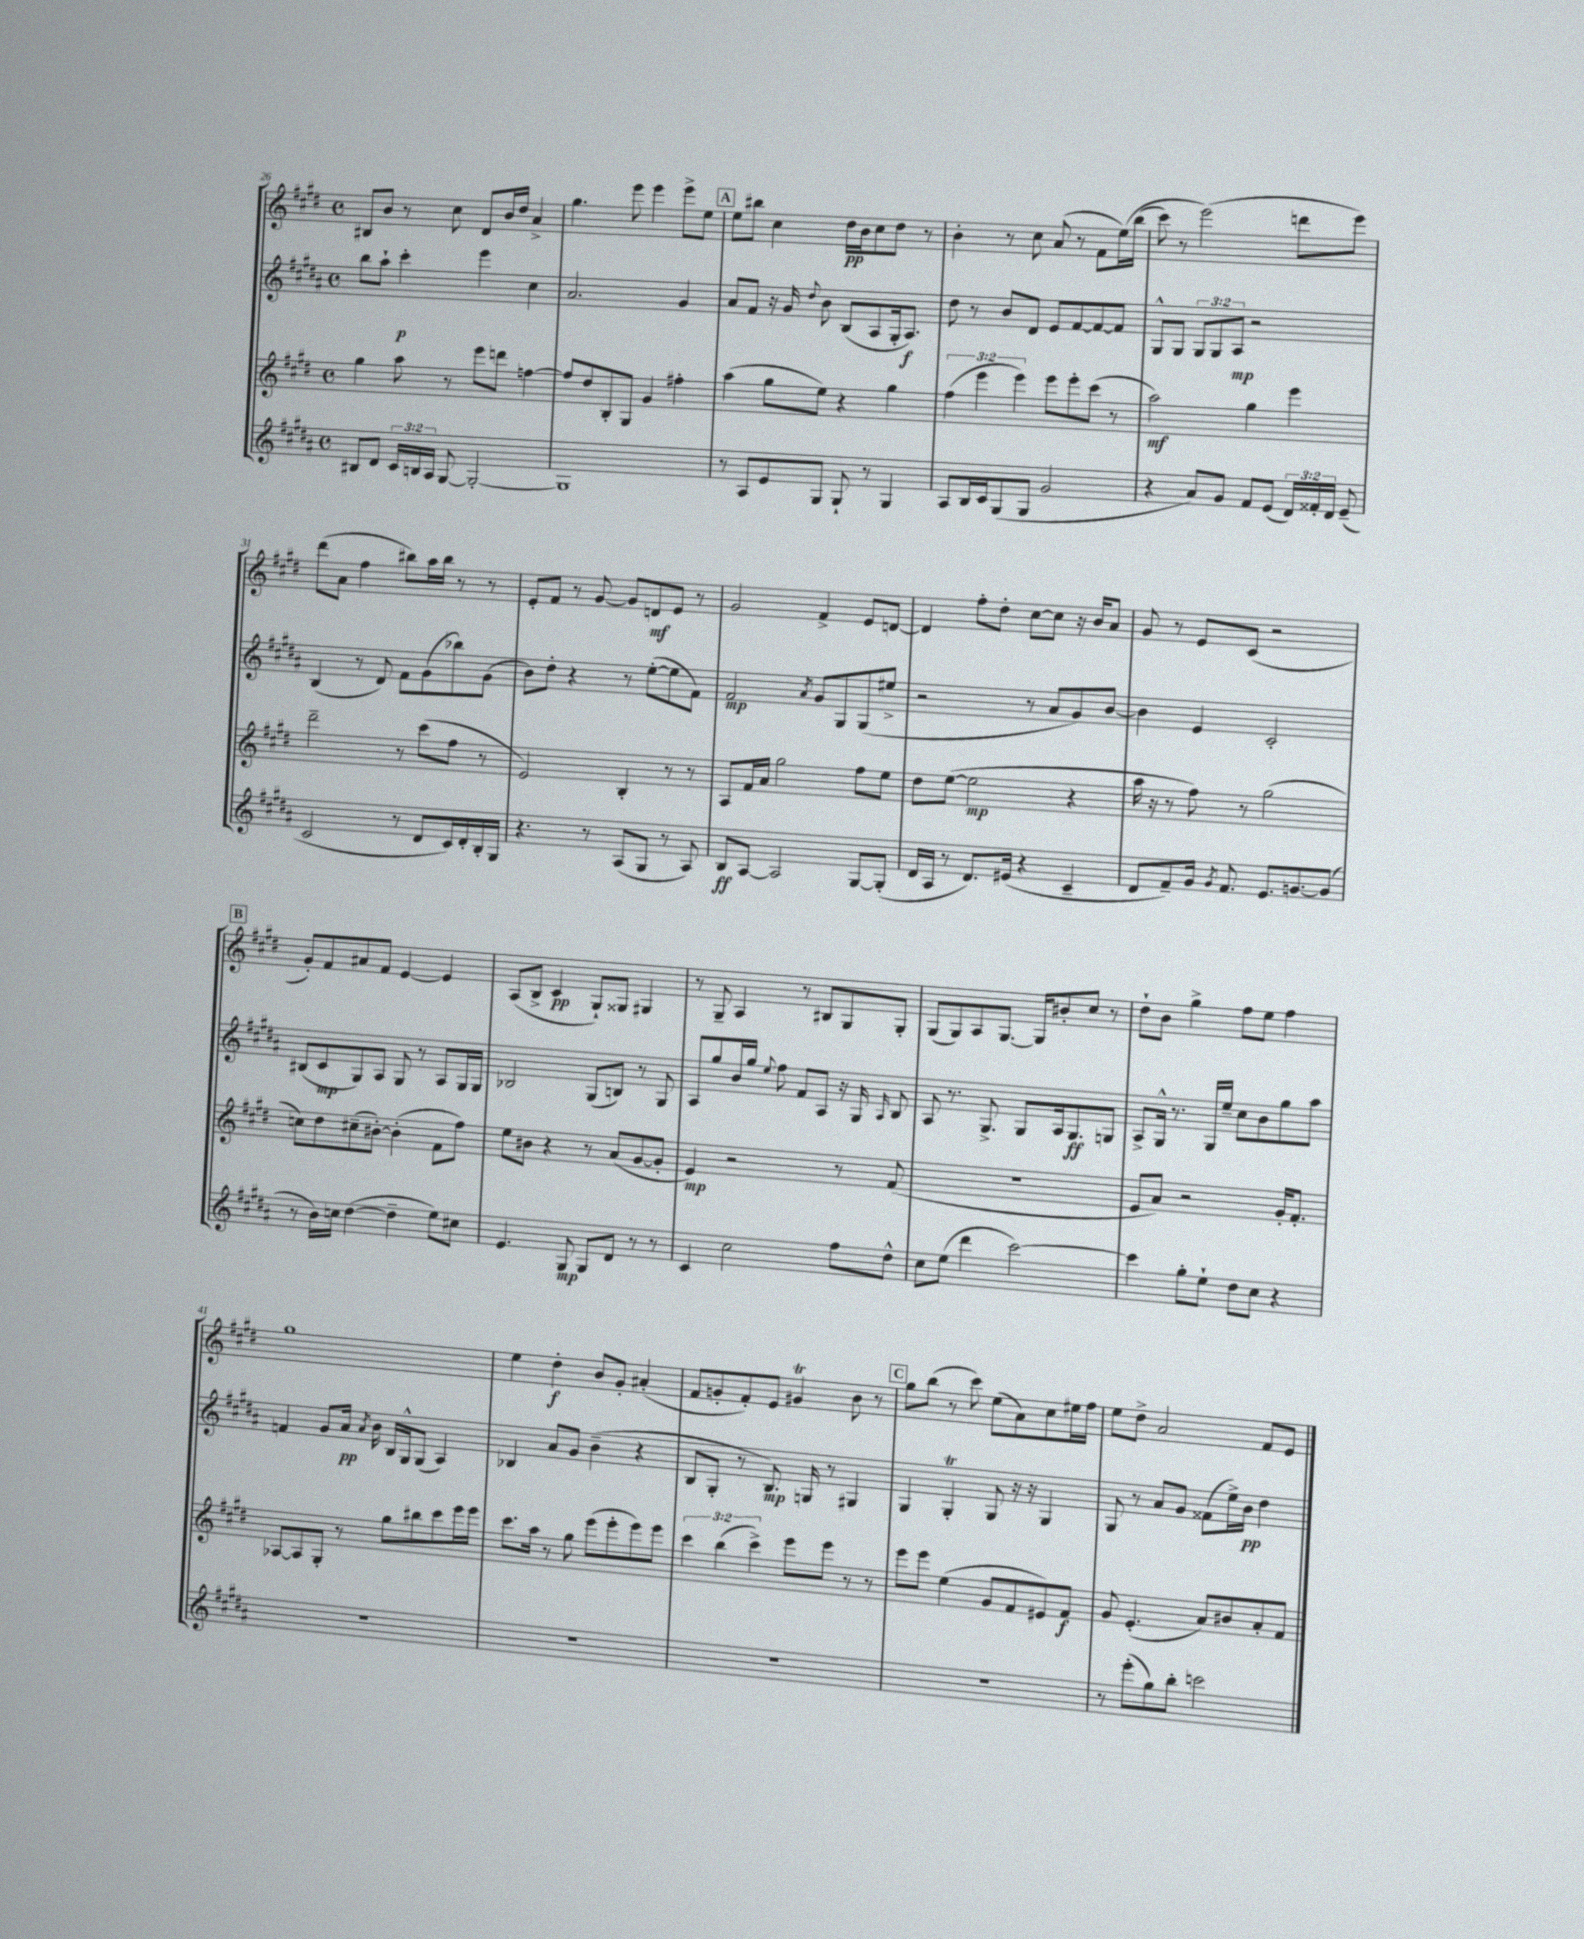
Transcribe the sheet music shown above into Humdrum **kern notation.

**kern	**dynam	**kern	**dynam	**kern	**dynam	**kern	**dynam
*part4	*part4	*part3	*part3	*part2	*part2	*part1	*part1
*staff4	*staff4	*staff3	*staff3	*staff2	*staff2	*staff1	*staff1
*clefG2	*	*clefG2	*	*clefG2	*	*clefG2	*
*k[f#c#g#d#a#]	*	*k[f#c#g#d#]	*	*k[f#c#g#d#a#]	*	*k[f#c#g#d#]	*
*M4/4	*	*M4/4	*	*M4/4	*	*M4/4	*
*met(c)	*	*met(c)	*	*met(c)	*	*met(c)	*
=26	=26	=26	=26	=26	=26	=26	=26
8B#X/L	.	4gg#\	.	8bb\L	.	8B#X/L	.
8d#/J	.	.	.	8aa#`\J	.	8b/J	.
24c#/LL	.	8aa\	.	4ccc#'\	p	8r	.
24Bn/	.	.	.	.	.	.	.
24A#/JJ	.	.	.	.	.	.	.
[8G#/	.	8r	.	.	.	8cc#\	.
2G#'/_	.	8eee\L	.	4eee\	.	8d#/L	.
.	.	8dddn\J	.	.	.	16b/L	.
.	.	.	.	.	.	16dd#/JJ	.
.	.	[4ffn\	.	4cc#\	.	4a^/	.
=27	=27	=27	=27	=27	=27	=27	=27
1G#]	.	8ff/L]	.	2.a#/	.	4.gg#\	.
.	.	8dd#/	.	.	.	.	.
.	.	8B'/	.	.	.	.	.
.	.	8G#/J	.	.	.	8eee\	.
.	.	4g#/	.	.	.	4eee\	.
.	.	4ff#X'\	.	4g#/	.	8eee^\L	.
.	.	.	.	.	.	8ee\J	.
!!LO:REH:place=s1:t=A
=28	=28	=28	=28	=28	=28	=28	=28
8r	.	(4aa\	.	8a#/L	.	8ee\L	.
8A#/L	.	.	.	8f#/J	.	8bb#X\J	.
8e/	.	8gg#\L	.	16r	.	4cc#\	.
.	.	.	.	16g#/	.	.	.
.	.	.	.	8qqdd#/	.	.	.
8G#/J	.	8ee\J)	.	8b\	.	.	.
8G#`/	.	4r	.	(8B/L	.	16dd#\LL	pp
.	.	.	.	.	.	16b\J	.
8r	.	.	.	8A#/	.	8cc#\	.
4G#/	.	4gg#\	.	16G#'/k	.	8dd#\J	.
.	.	.	.	8.A#/J)	f	.	.
.	.	.	.	.	.	8r	.
=29	=29	=29	=29	=29	=29	=29	=29
8A#/L	.	(6ff#\	.	8dd#\	.	4b'\	.
16B/L	.	.	.	8r	.	.	.
.	.	6eee\	.	.	.	.	.
16c#/J	.	.	.	.	.	.	.
(8G#/	.	.	.	8b/L	.	8r	.
.	.	6eee\)	.	.	.	.	.
8G#/J	.	.	.	8d#/J	.	8cc#\	.
2g#/	.	8eee\L	.	8e/L	.	(8a/	.
.	.	8eee'\	.	[8f#/	.	8r	.
.	.	(8ccc#\J	.	8f#/_	.	8f#\L	.
.	.	8r	.	8f#/J]	.	(16ee\L)	.
.	.	.	.	.	.	(16bb\JJ	.
=30	=30	=30	=30	=30	=30	=30	=30
4r	.	2aa\)	mf	8G#^^/L	.	8ccc#\)	.
.	.	.	.	8G#/J	.	8r	.
8a#/L)	.	.	.	12G#/L	.	(2eee\)	.
.	.	.	.	12G#/	.	.	.
8g#/J	.	.	.	.	.	.	.
.	.	.	.	12A#/J	mp	.	.
8f#/L	.	4gg#\	.	2r	.	.	.
(8e/J	.	.	.	.	.	.	.
24d#/LL)	.	4eee\	.	.	.	8dddn\L	.
24f##X'/	.	.	.	.	.	.	.
24d#/JJ	.	.	.	.	.	.	.
(8e~/	.	.	.	.	.	8eee\J)	.
!!LO:LB:g=z
=31	=31	=31	=31	=31	=31	=31	=31
2c#/	.	2ddd#~\	.	(4B/	.	(8ddd#\L	.
.	.	.	.	.	.	8a\J	.
.	.	.	.	8r	.	4ff#\	.
.	.	.	.	8d#/)	.	.	.
8r	.	8r	.	8f#\L	.	8bb#X\L)	.
8d#/L	.	(8ccc#\L	.	(8g#\	.	16aa\L	.
.	.	.	.	.	.	16bb#\JJ	.
16c#/L)	.	8ff#\J	.	8bb-X\)	.	8r	.
16d#'/	.	.	.	.	.	.	.
16B'/	.	8r	.	(8g#\J	.	8r	.
16G#/JJ	.	.	.	.	.	.	.
=32	=32	=32	=32	=32	=32	=32	=32
4.r	.	2e/)	.	8b\L)	.	8e'/L	.
.	.	.	.	8dd#'\J	.	8f#/J	.
.	.	.	.	4r	.	8r	.
8r	.	.	.	.	.	[8g#/	.
(8A#/L	.	4B'/	.	8r	.	8g#/L]	.
8G#/J	.	.	.	([8ee'\L	.	8dn/	mf
8r	.	8r	.	8ee\]	.	8e/J	.
8A#/)	.	8r	.	8f#\J)	.	8r	.
=33	=33	=33	=33	=33	=33	=33	=33
8B/L	ff	8A/L	.	2f#/	mp	2g#/	.
[8A#/J	.	16f#/L	.	.	.	.	.
.	.	16a/JJ	.	.	.	.	.
2A#/]	.	2gg#\	.	.	.	.	.
.	.	.	.	8qa#/	.	.	.
.	.	.	.	8g#/L	.	4f#^/	.
.	.	.	.	8G#/	.	.	.
[8G#/L	.	8ff#\L	.	(8G#/	.	8e/L	.
(8G#'/J]	.	8ee\J	.	8ee#X^/J	.	[8dn/J	.
=34	=34	=34	=34	=34	=34	=34	=34
16d#/LL	.	8dd#\L	.	2r	.	4d/]	.
16A#/JJ	.	.	.	.	.	.	.
8r	.	([8ee\J	.	.	.	.	.
8.d#/L)	.	2ee\]	mp	.	.	8ff#'\L	.
.	.	.	.	.	.	8dd#'\J	.
(16e#X/Jk	.	.	.	.	.	.	.
4r	.	.	.	8r	.	[8cc#\L	.
.	.	.	.	8a#/L	.	8cc#\J]	.
4c#~/	.	4r	.	8g#/)	.	16r	.
.	.	.	.	.	.	16b/KL	.
.	.	.	.	[8b/J	.	8a/J	.
=35	=35	=35	=35	=35	=35	=35	=35
8d#/L	.	16aa\	.	4b\]	.	8g#/	.
.	.	16r	.	.	.	.	.
8f#~/)	.	8r	.	.	.	8r	.
16g#/Jk	.	8ff#\)	.	4e/	.	8e/L	.
8qg#/	.	.	.	.	.	.	.
8.f#/	.	.	.	.	.	.	.
.	.	8r	.	.	.	(8c#/J	.
8.e/L	.	(2gg#\	.	2c#'/	.	2r	.
[8.gn/	.	.	.	.	.	.	.
(8g/J]	.	.	.	.	.	.	.
!!LO:LB:g=z
!!LO:REH:place=s1:t=B
=36	=36	=36	=36	=36	=36	=36	=36
8r	.	8ccn\L)	.	(8B#X/L	.	8g#'/L)	.
16b\LL)	.	8dd#\	.	8c#/	mp	8f#/	.
16ccn\JJ	.	.	.	.	.	.	.
([4dd#\	.	(8cc#X~\	.	8G#/)	.	8a#X/	.
.	.	[8b#X'\J)	.	8A#/J	.	8f#/J	.
4dd#~\]	.	(4b#'\]	.	8G#/	.	[4e/	.
.	.	.	.	8r	.	.	.
8ee\L)	.	8f#\L	.	8A#/L	.	4e/]	.
8cc#X\J	.	8ff#\J)	.	16G#/L	.	.	.
.	.	.	.	16G#/JJ	.	.	.
=37	=37	=37	=37	=37	=37	=37	=37
4.e/	.	8ee\L	.	2B-X/	.	(8A/L	.
.	.	8b#X\J	.	.	.	8B^/J	.
.	.	4r	.	.	.	4c#/	pp
8G#/	mp	.	.	.	.	.	.
8G#/L	.	8r	.	(8G#/L	.	8G#`/L)	.
8d#/J	.	(8a/L	.	8Bn/J)	.	8G##X/J	.
8r	.	[8g#/	.	8r	.	4G#X/	.
8r	.	8g#'/J]	.	8G#/	.	.	.
=38	=38	=38	=38	=38	=38	=38	=38
4c#/	.	4e/)	mp	8A#/L	.	8r	.
.	.	.	.	8gg#/	.	8G#~/	.
2cc#\	.	2r	.	16b/L	.	4A/	.
.	.	.	.	16gg#/JJ	.	.	.
.	.	.	.	8qqee/	.	.	.
.	.	.	.	8ff#\	.	.	.
.	.	.	.	8f#/L	.	8r	.
.	.	.	.	8A#/J	.	8B#X/L	.
8ff#\L	.	8r	.	16r	.	8G#/	.
.	.	.	.	16G#/	.	.	.
.	.	.	.	16qqA#/	.	.	.
8dd#^^\J	.	(8f#/	.	8B/	.	8G#'/J	.
=39	=39	=39	=39	=39	=39	=39	=39
8cc#\L	.	1r	.	8A#/	.	(8G#/L	.
(8ee\J	.	.	.	8.r	.	8G#/)	.
4ddd#\	.	.	.	.	.	8A/	.
.	.	.	.	8.G#^/	.	.	.
.	.	.	.	.	.	[8.G#/J	.
[2ccc#\)	.	.	.	8G#/L	.	.	.
.	.	.	.	.	.	16G#/KL]	.
.	.	.	.	16A#/k	.	8b#X'/	.
.	.	.	.	8.G#/	ff	.	.
.	.	.	.	.	.	8cc#/J	.
.	.	.	.	8Gn/J	.	8r	.
=40	=40	=40	=40	=40	=40	=40	=40
4ccc#\]	.	8e/L	.	8A#^/L	.	8dd#`\L	.
.	.	8a/J)	.	16G#^^/Jk	.	8b\J	.
.	.	.	.	8.r	.	.	.
8gg#'\L	.	2r	.	.	.	4gg#^\	.
8ee`\J	.	.	.	16G#/LL	.	.	.
.	.	.	.	16ee~/JJ	.	.	.
8dd#\L	.	.	.	8cc#\L	.	8ff#\L	.
8cc#\J	.	.	.	8b\	.	8ee\J	.
4r	.	16g#'/KL	.	8gg#\	.	4ff#\	.
.	.	8.f#'/J	.	.	.	.	.
.	.	.	.	8aa#\J	.	.	.
!!LO:LB:g=z
=41	=41	=41	=41	=41	=41	=41	=41
1r	.	[8A-X/L	.	4fn/	.	1gg#	.
.	.	8A-/]	.	.	.	.	.
.	.	8G#'/J	.	8g#/L	.	.	.
.	.	8r	.	16a#/Jk	pp	.	.
.	.	.	.	8qa#/	.	.	.
.	.	.	.	16b\	.	.	.
.	.	8gg#\L	.	16B/LL	.	.	.
.	.	.	.	16G#^^/J	.	.	.
.	.	8bb#X\	.	(8G#/J	.	.	.
.	.	8ccc#\	.	4A#/)	.	.	.
.	.	16eee\L	.	.	.	.	.
.	.	16eee\JJ	.	.	.	.	.
=42	=42	=42	=42	=42	=42	=42	=42
1r	.	8.ccc#\L	.	4B-X/	.	4ee\	.
.	.	16aa\Jk	.	.	.	.	.
.	.	8r	.	8a#/L	.	4dd#'\	f
.	.	8gg#\	.	8g#/J	.	.	.
.	.	(8eee\L	.	(4b~\	.	8b/L	.
.	.	8eee'\	.	.	.	8g#'/J	.
.	.	8eee\)	.	4r	.	(4a#X'/	.
.	.	8eee\J	.	.	.	.	.
=43	=43	=43	=43	=43	=43	=43	=43
1r	.	6ccc#\	.	8B/L	.	8f#/L	.
.	.	.	.	8G#'/J	.	8gn'/	.
.	.	(6bb\	.	.	.	.	.
.	.	.	.	8r	.	8f#'/)	.
.	.	6ccc#^\)	.	.	.	.	.
.	.	.	.	8.B/)	mp	8e/J	.
.	.	8eee\L	.	.	.	4g#Xt/	.
.	.	.	.	16Gn/	.	.	.
.	.	8eee\J	.	8r	.	.	.
.	.	8r	.	4G#X/	.	8b\	.
.	.	8r	.	.	.	8r	.
!!LO:REH:place=s1:t=C
=44	=44	=44	=44	=44	=44	=44	=44
1r	.	8eee\L	.	4G#/	.	8gg#\L	.
.	.	8eee\J	.	.	.	(8bb\J	.
.	.	(4ee\	.	4G#T'/	.	8r	.
.	.	.	.	.	.	8ccc#\)	.
.	.	8g#/L	.	8G#/	.	(8ee\L	.
.	.	8f#/	.	16r	.	8a\)	.
.	.	.	.	16r	.	.	.
.	.	8e#X/)	.	4G#/	.	8cc#\	.
.	.	8f#/J	f	.	.	16ee#X\L	.
.	.	.	.	.	.	16ff#\JJ	.
=45	=45	=45	=45	=45	=45	=45	=45
8r	.	8g#/	.	8G#/	.	8ee\L	.
(8eee'\L	.	(4.e'/	.	8r	.	8dd#^\J	.
8gg#\)	.	.	.	8a#/L	.	2a/	.
8bb'\J	.	.	.	8g#/J	.	.	.
2cccn\	.	8a/L)	.	(8f##X\L	.	.	.
.	.	8b#X/	.	16ee^\L)	.	.	.
.	.	.	.	16b\JJ	pp	.	.
.	.	8a'/	.	4dd#\	.	8f#/L	.
.	.	8f#/J	.	.	.	8e/J	.
==	==	==	==	==	==	==	==
*-	*-	*-	*-	*-	*-	*-	*-
